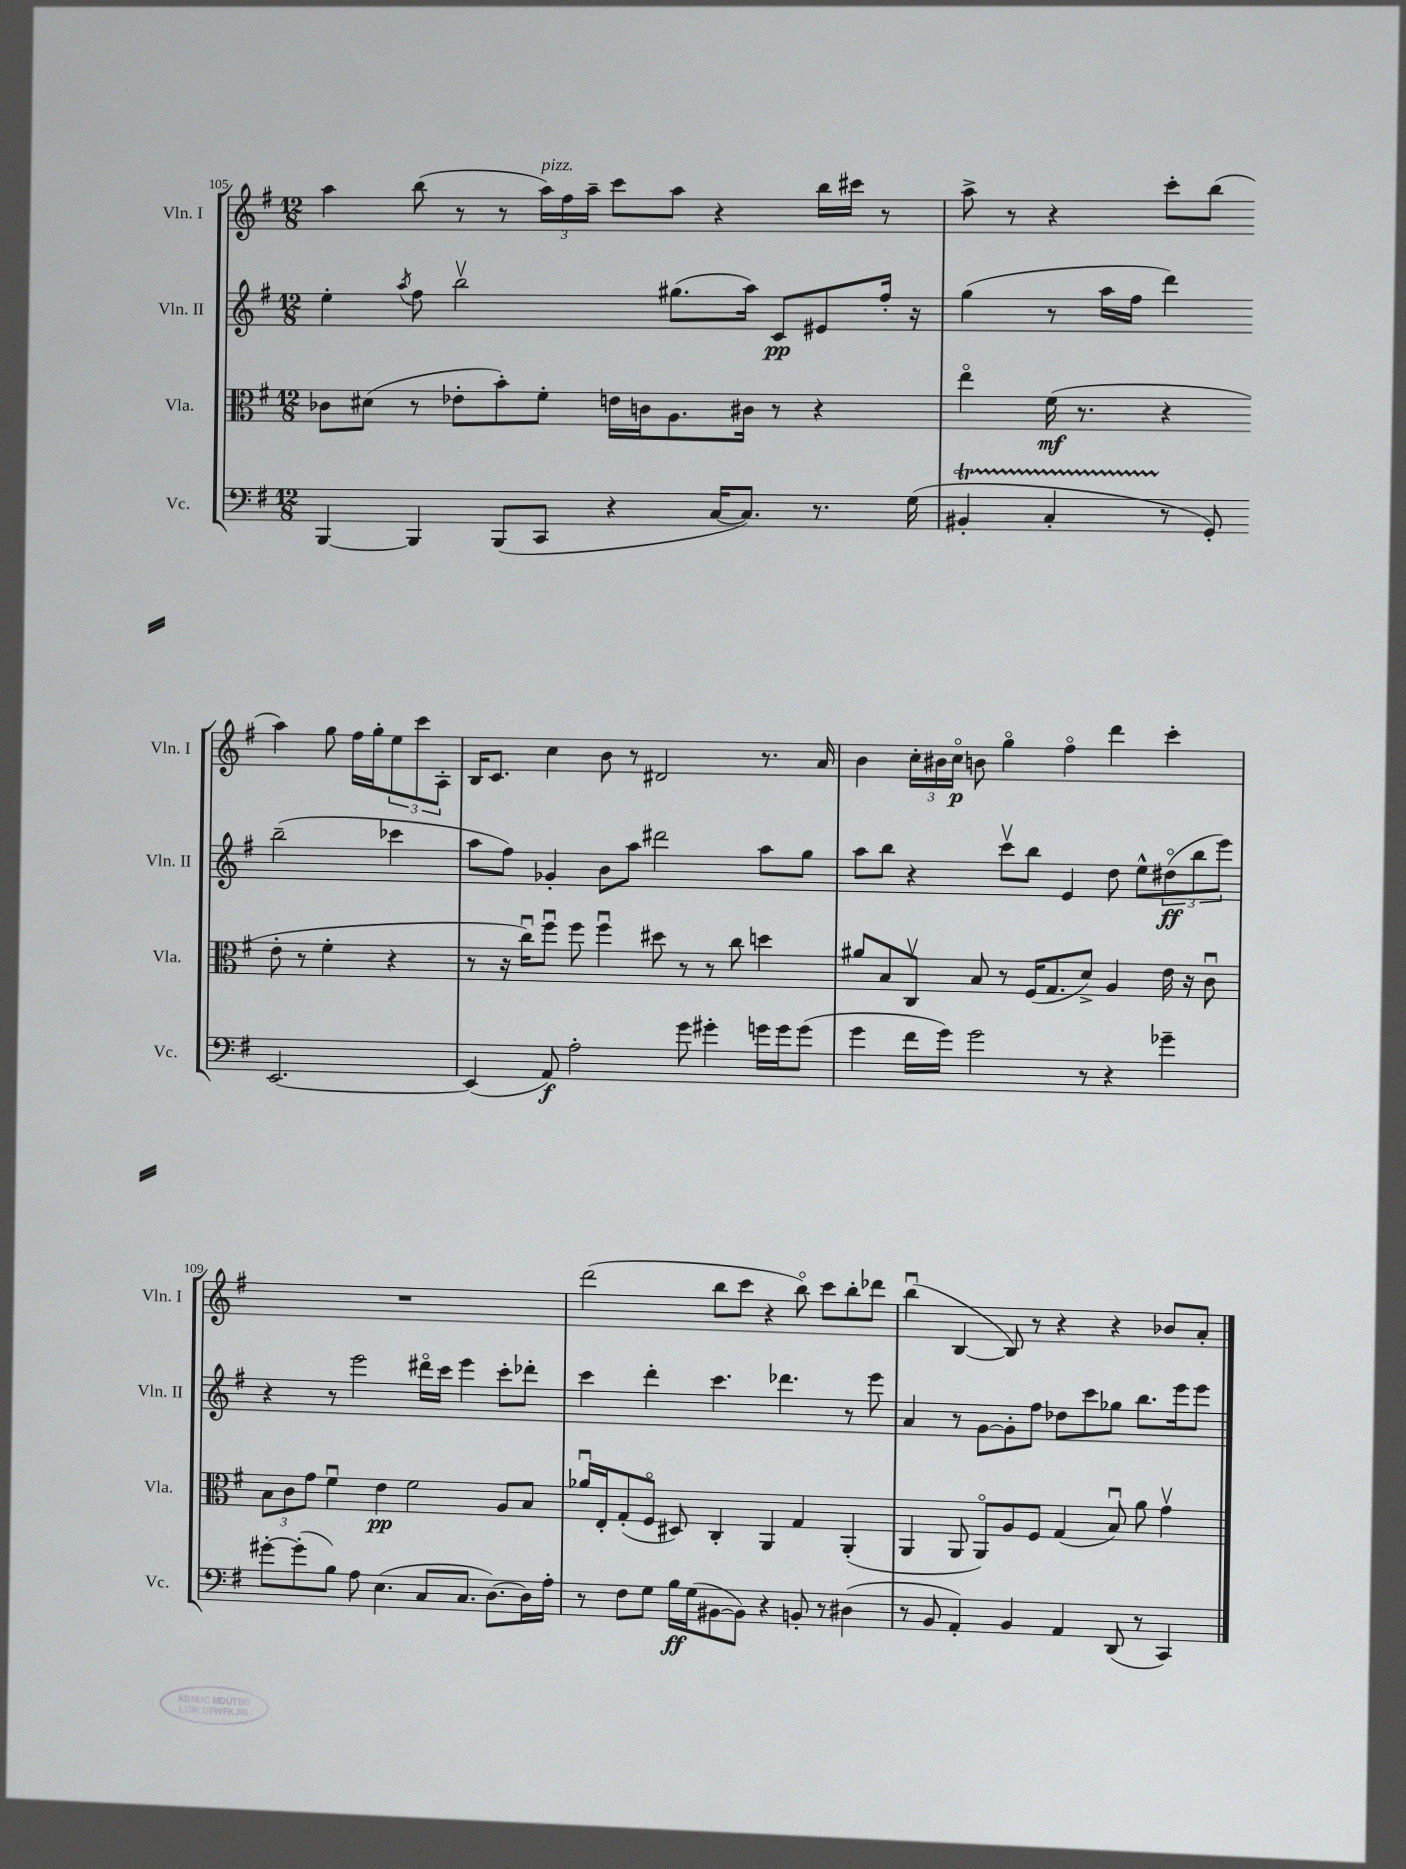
<<
\new StaffGroup <<
\new Staff = "s0" \with { instrumentName = "Vln. I" shortInstrumentName = "Vln. I" } {
    \clef treble \key g \major \numericTimeSignature \time 12/8
    a''4 b''8( r8 r8 \tuplet 3/2 { a''16^\markup { \italic "pizz." }) fis''16 a''16-- } c'''8 a''8 r4 b''16 cis'''16 r8 |
    a''8-> r8 r4 c'''8-. b''8( a''4) g''8 fis''16 g''16-. \tuplet 3/2 { e''8 c'''8 a8-. } |
    b16 c'8. c''4 b'8 r8 dis'2 r8. a'16 |
    b'4 \tuplet 3/2 { c''16-. bis'16 c''16\flageolet\p } b'8 g''4\flageolet fis''4\flageolet d'''4 c'''4-. |
    R1. |
    d'''2( b''8 c'''8 r4 b''8\flageolet) c'''8 b''8-. des'''8 |
    b''4\downbow( b4~ b8) r8 r4 r4 bes'8 a'8-. \bar "|." |
}
\new Staff = "s1" \with { instrumentName = "Vln. II" shortInstrumentName = "Vln. II" } {
    \clef treble \key g \major \numericTimeSignature \time 12/8
    e''4-. \acciaccatura { a''8 } fis''8 b''2\upbow gis''8.( a''16) c'8\pp eis'8 fis''16-. r16 |
    g''4( r8 a''16 fis''16 d'''4) b''2--( ces'''4 |
    a''8 fis''8) ges'4-. b'8 a''8 dis'''2 a''8 g''8 |
    a''8 b''8 r4 c'''8\upbow b''8 e'4 d''8 e''8-^ \tuplet 3/2 { dis''8\flageolet\ff( b''8 e'''8) } |
    r4 r8 e'''2 dis'''16\flageolet c'''16 e'''4 c'''8-. des'''8-. |
    c'''4 d'''4-. c'''4. des'''4. r8 e'''8 |
    a'4 r8 g'8~ g'8-. fis''8 des''8 c'''8 ges''8 b''8. e'''16 e'''8 \bar "|." |
}
\new Staff = "s2" \with { instrumentName = "Vla." shortInstrumentName = "Vla." } {
    \clef alto \key g \major \numericTimeSignature \time 12/8
    ces'8 dis'8( r8 ees'8-. b'8-.) fis'8-. e'16 c'16 a8. cis'16 r8 r4 |
    e''4\flageolet fis'16\mf( r8. r4 e'8-. r8 fis'4-. r4 |
    r8 r16 c''16\downbow) fis''8\downbow fis''8 fis''4\downbow dis''8 r8 r8 c''8 d''4 |
    ais'8 b8 c8\upbow b8 r8 fis16( g8. d'8->) a4 e'16 r16 c'8\downbow |
    \tuplet 3/2 { b8 c'8 g'8 } fis'4\downbow e'4\pp fis'2 a8 b8 |
    aes'16\downbow e16-. g8-.( fis8\flageolet dis8) c4-. a,4 g4 a,4-.( |
    a,4 a,8 a,8\flageolet) a8 fis8 g4( b8\downbow) a'8 g'4\upbow \bar "|." |
}
\new Staff = "s3" \with { instrumentName = "Vc." shortInstrumentName = "Vc." } {
    \clef bass \key g \major \numericTimeSignature \time 12/8
    b,,4~ b,,4 b,,8( c,8 r4 c16~ c8.) r8. g16( |
    bis,4-.\startTrillSpan c4-. r8\stopTrillSpan g,8-.) e,2.~ |
    e,4( a,8\f) a2-. g'8 gis'4-. g'16 g'16 g'8( |
    g'4 fis'16 g'16) g'2 r8 r4 ges'4-- |
    gis'8~-. gis'8-.( b8) a8 e4.( c8 c8. d8.~) d16 a16-. |
    r8 fis8 g8 b16\ff g16( bis,8~ bis,8) r4 b,8-. r8 dis4( |
    r8 b,8 a,4-.) b,4 a,4 d,8( r8 c,4) \bar "|." |
}
>>
>>
\layout { \context { \Score currentBarNumber = #105 } }
